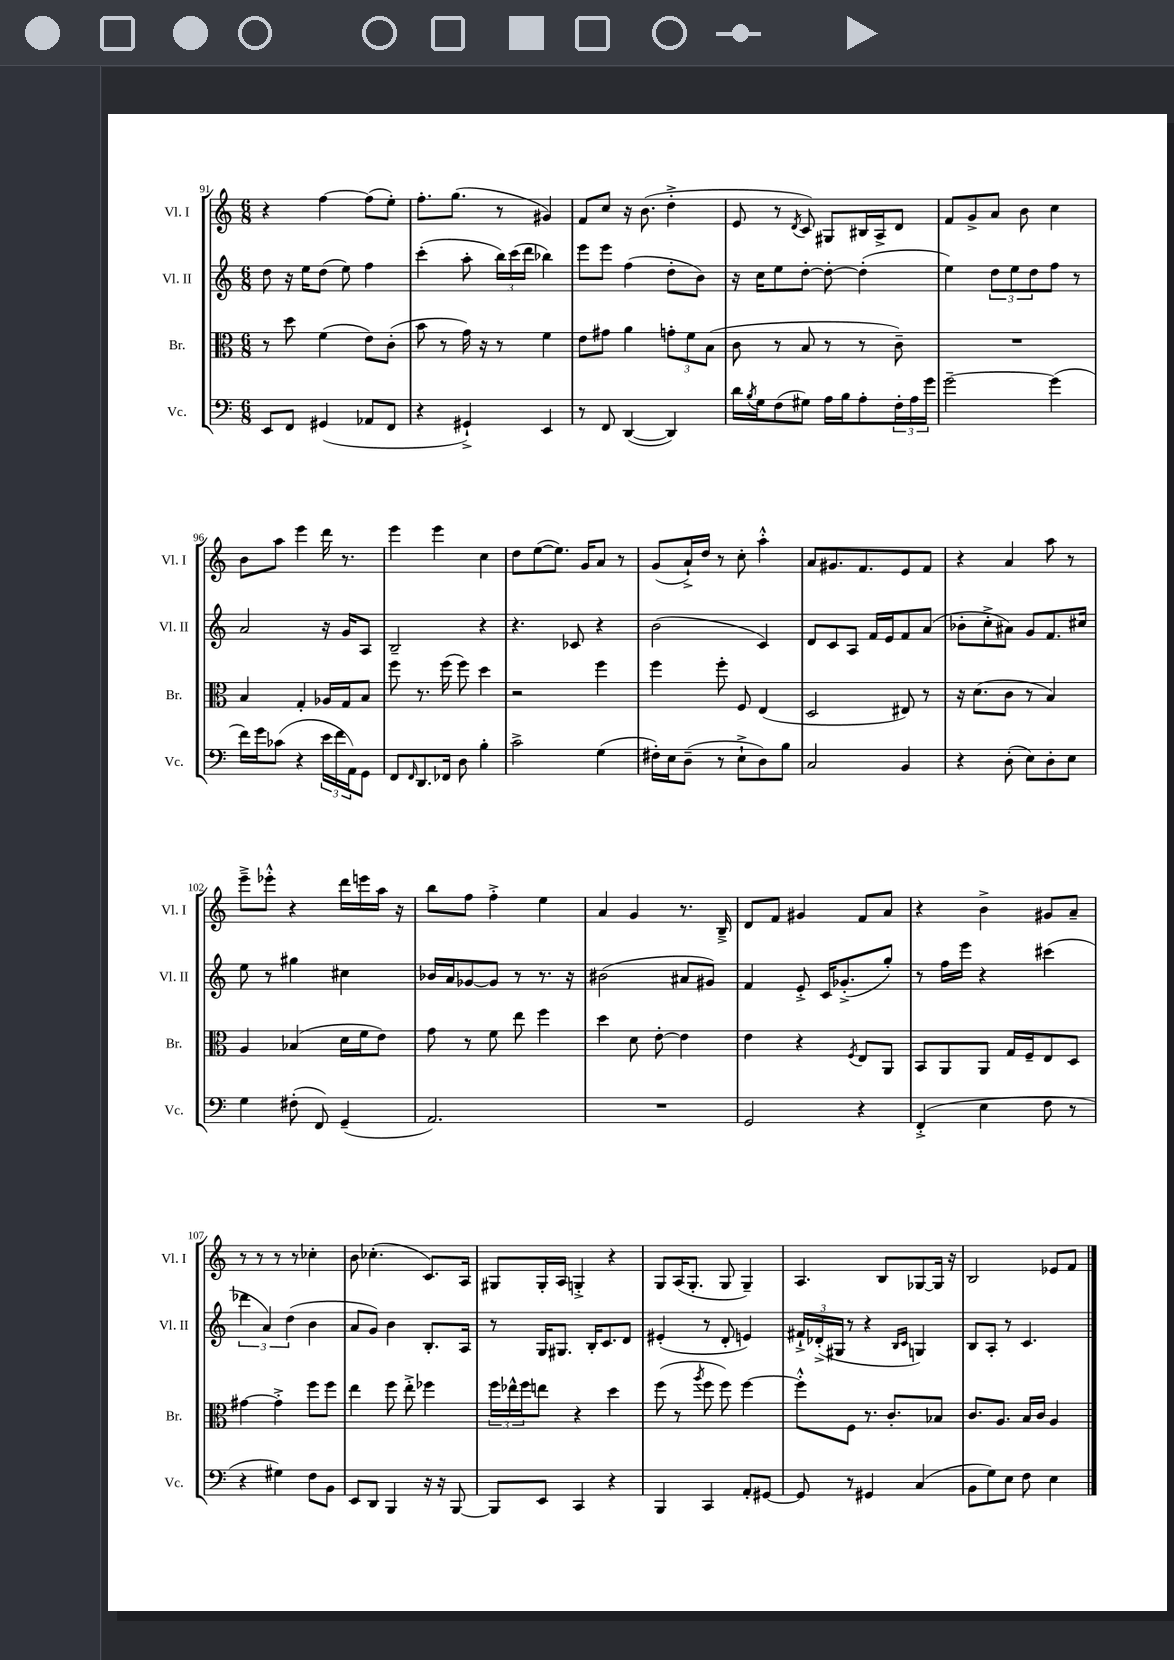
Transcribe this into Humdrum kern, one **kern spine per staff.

**kern	**kern	**kern	**kern
*staff4	*staff3	*staff2	*staff1
*clefF4	*clefC3	*clefG2	*clefG2
*k[]	*k[]	*k[]	*k[]
*M6/8	*M6/8	*M6/8	*M6/8
8EE/L	8r	8dd\	4r
8FF/J	8dd\	16r	.
.	.	16ee\LK	.
(4GG#/	(4f\	(8dd\J	[4ff\
.	.	8ee\)	.
8AA-/L	8e\L)	4ff\	(8ff\]L
8FF/J	(8c'\J	.	8ee'\J)
=	=	=	=
4r	8b\	(4ccc'\	8.ff'\L
.	8r	.	.
.	.	.	(8.gg\J
4GG#`^/)	16g\)	8aa'\	.
.	16r	.	.
.	8r	24bb\LL)	8r
.	.	(24ccc\	.
.	.	24ddd\JJ	.
4EE/	4f\	4bb-\)	4g#/)
=	=	=	=
8r	8e\L	8eee\L	8f/L
8FF/	8g#\J	8eee\J	8cc/J
([4DD/	4a\	(4ff\	16r
.	.	.	(8.b\
4DD/])	12g'\L	8dd'\L	4dd'^\
.	12f\	.	.
.	.	8b\J)	.
.	(12B\J	.	.
=	=	=	=
16d\LL	8c\	16r	8e/
8qB/	.	.	.
16G\J	.	16cc\LK	.
(8F\	8r	8ee\	8r
.	.	.	8qd/
8G#\J)	8B/	[8dd'\J	8c/)
16A\LL	8r	8dd'\_	8G#/L
16B\J	.	.	.
8A'\	8r	(4dd'\]	16B#/L
.	.	.	16A^/J
24F'\L	8c~\)	.	8d/J
24A\	.	.	.
24g\JJ	.	.	.
=	=	=	=
[2g~\	2.r	4ee\)	8f/L
.	.	.	8g^/
.	.	12dd\L	8a/J
.	.	12ee\	.
.	.	.	8b\
.	.	12dd\	.
(4g\]	.	8ff\J	4cc\
.	.	8r	.
=	=	=	=
16f\LL)	4B/	2a/	8b\L
16g\J	.	.	.
(8c-\J	.	.	8aa\J
4r	4G'/	.	4eee\
24e\LL	16A-/LL	16r	16ddd\
24f\	.	.	.
.	16G/J	16g/LK	8.r
24AA\J)	.	.	.
8GG\J	8B/J	8A/J	.
=	=	=	=
8FF/L	8ff\	2B~/	4eee\
16qqFF/	.	.	.
8.DD/	8.r	.	.
.	.	.	4eee\
16FF-/Jk	(16ff\	.	.
8D\	8ff\)	.	.
4B'\	4dd\	4r	4cc\
=	=	=	=
2c^\	2r	4.r	8dd\L
.	.	.	([8ee\
.	.	.	8.ee\]J)
.	.	8c-/	.
.	.	.	16g/LK
(4G\	4ff\	4r	8a/J
.	.	.	8r
=	=	=	=
16F#'\LL)	4ff\	(2b\	(8g/L
16E\J	.	.	.
(8D~\J	.	.	16a`^/L)
.	.	.	16dd/JJ
8r	8ff'\	.	8r
8E`^\L	8F/	.	8cc'\
8D\)	(4E/	4c/)	4aa'^^\
8B\J	.	.	.
=	=	=	=
2C/	2D/	8d/L	8a/L
.	.	8c/	8.g#/
.	.	8A/J	.
.	.	.	8.f/
.	.	16f/LL	.
.	.	16e/J	.
4BB/	8E#/)	8f/	8e/
.	8r	(8a/J	8f/J
=	=	=	=
4r	16r	8b-'\L	4r
.	(8.d\L	.	.
.	.	8cc'^\	.
(8D'\	8c\J	8a#\J)	4a/
8E\L)	8r	8g/L	.
8D'\	4B/)	8.f/	8aa\
8E\J	.	.	8r
.	.	16cc#/Jk	.
=	=	=	=
4G\	4A/	8ee\	8eee~^\L
.	.	8r	8eee-'^^\J
(8F#'\	(4B-/	4gg#\	4r
8FF/)	.	.	.
(4GG~/	16d\LL	4cc#\	16ddd\LL
.	16f\J	.	16eee\
.	8e\J)	.	16aa\JJ
.	.	.	16r
=	=	=	=
2.AA/)	8g\	16b-/LL	8bb\L
.	.	16a/J	.
.	8r	[8g-/	8ff\J
.	8f\	8g-/]J	4ff'^\
.	8ee\	8r	.
.	4ff\	8.r	4ee\
.	.	16r	.
=	=	=	=
2.r	4dd\	(2b#\	4a/
.	8d\	.	4g/
.	[8e'\	.	.
.	4e\]	8a#/L	8.r
.	.	8g#/J)	.
.	.	.	16B~^/
=	=	=	=
2GG/	4e\	4f/	8d/L
.	.	.	8f/J
.	4r	8e'^/	4g#/
.	.	16c/LK	.
.	.	(8.g-'^/	.
.	8qF/	.	.
4r	8E/L	.	8f/L
.	8AA/J	8gg'/J)	8a/J
=	=	=	=
(4FF'^/	8BB/L	8r	4r
.	8AA/	16ff\LL	.
.	.	16eee\JJ	.
4E\	8AA/J	4r	4b^\
.	16G/LL	.	.
.	16F~/J	.	.
8F\	8E/	(4ccc#\	8g#/L
8r	8D/J	.	8a~/J
=	=	=	=
4r	[4g#\	6ddd-\	8r
.	.	.	8r
.	.	6a/)	.
4G#\)	4g#'^\]	.	8r
.	.	(6dd\	.
.	.	.	8r
8F\L	8ff\L	4b\	4cc-'\
8BB\J	8ff\J	.	.
=	=	=	=
8EE/L	4ee\	8a/L	8b\
8DD/J	.	8g/J)	(4.cc-'\
4BBB/	8ff\	4b\	.
.	8ee'^\	.	.
16r	4ff-\	8.B'/L	8.c/L)
16r	.	.	.
[8BBB/	.	.	.
.	.	16A/Jk	16A/Jk
=	=	=	=
8BBB/]L	24ff\LL	8r	8G#/L
.	24ee-^^\	.	.
.	24ff\J	.	.
8EE/J	8ee\J	16G/LK	16G#'/L
.	.	8.G#/J	16A/JJ
4CC/	4r	.	4G'^/
.	.	16B'/LK	.
.	.	8.c/	.
4r	4dd\	.	4r
.	.	8d/J	.
=	=	=	=
4BBB/	(8ff\	(4e#'/	8G/L
.	8r	.	(16A/K
.	.	.	8.G'/J
.	8qaa/	.	.
4CC/	8ff\	8r	.
.	8ff\)	8d'/	8G/
8AA'/L	[4ff\	4e/)	4G~/)
[8GG#/J	.	.	.
=	=	=	=
8GG#/]	8ff'^^\]L	24f#`^/LL	4.A/
.	.	(24d-'^/	.
.	.	24G#/JJ	.
8r	8F\J	8r	.
4GG#/	8.r	4r	.
.	.	.	8B/L
.	8.c'/L	.	.
.	.	16qqB/LL	.
.	.	16qqc/JJ	.
(4C/	.	4G/)	[8G-/
.	8B-/J	.	16G-/]Jk
.	.	.	16r
=	=	=	=
8BB\L	8.c/L	8B/L	2B/
8G\)	.	8A'/J	.
.	8.A/J	.	.
8E\J	.	8r	.
8F\	16B/LL	4.c/	.
.	16c/JJ	.	.
4E\	4A/	.	8e-/L
.	.	.	8f/J
==	==	==	==
*-	*-	*-	*-
